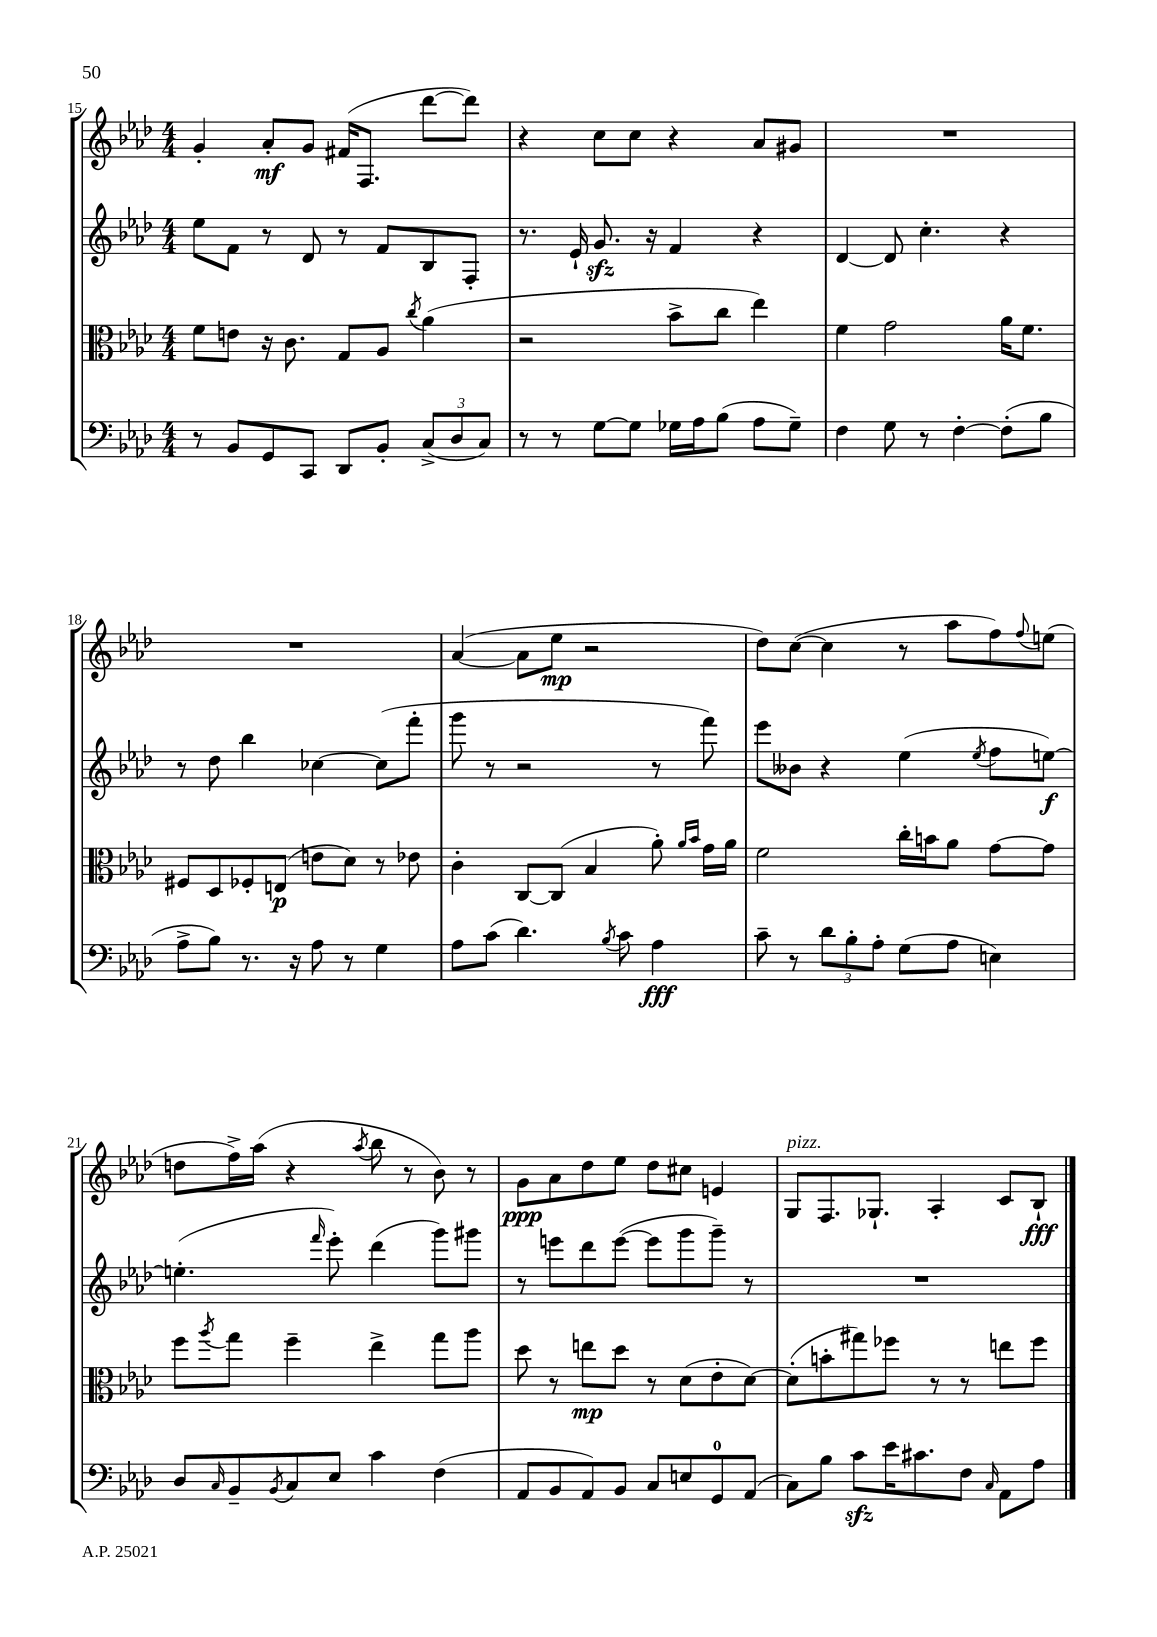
<<
\new StaffGroup <<
\new Staff = "s0" {
    \clef treble \key aes \major \numericTimeSignature \time 4/4
    g'4-. aes'8-.\mf g'8 fis'16( f8. des'''8~ des'''8) |
    r4 c''8 c''8 r4 aes'8 gis'8 |
    R1 |
    R1 |
    aes'4~( aes'8 ees''8\mp r2 |
    des''8) c''8~( c''4 r8 aes''8 f''8) \appoggiatura { f''8 } e''8( |
    d''8 f''16->) aes''16( r4 \acciaccatura { aes''8 } bes''8 r8 bes'8) r8 |
    g'8\ppp aes'8 des''8 ees''8 des''8 cis''8 e'4 |
    g8^\markup { \italic "pizz." } f8. ges8.-! aes4-. c'8 bes8-!\fff \bar "|." |
}
\new Staff = "s1" {
    \clef treble \key aes \major \numericTimeSignature \time 4/4
    ees''8 f'8 r8 des'8 r8 f'8 bes8 f8-. |
    r8. ees'16-! g'8.\sfz r16 f'4 r4 |
    des'4~ des'8 c''4.-. r4 |
    r8 des''8 bes''4 ces''4~ ces''8( f'''8-. |
    g'''8 r8 r2 r8 f'''8) |
    ees'''8 beses'8 r4 ees''4( \acciaccatura { ees''8 } f''8 e''8~\f) |
    e''4.-.( \grace { f'''16 } ees'''8-.) des'''4( g'''8) gis'''8 |
    r8 e'''8 des'''8 e'''8~( e'''8 g'''8 g'''8--) r8 |
    R1 \bar "|." |
}
\new Staff = "s2" {
    \clef alto \key aes \major \numericTimeSignature \time 4/4
    f'8 e'8 r16 c'8. g8 aes8 \acciaccatura { c''8 } aes'4( |
    r2 bes'8-> c''8 ees''4) |
    f'4 g'2 aes'16 f'8. |
    fis8 des8 fes8-. e8\p( e'8 des'8) r8 ees'8 |
    c'4-. c8~ c8( bes4 aes'8-.) \grace { aes'16 bes'16 } g'16 aes'16 |
    f'2 c''16-. b'16 aes'8 g'8~ g'8 |
    f''8 \acciaccatura { aes''8 } g''8 f''4-- ees''4-> g''8 aes''8 |
    des''8 r8 e''8\mp des''8 r8 des'8( ees'8-. des'8~) |
    des'8-.( b'8-. gis''8) fes''8 r8 r8 e''8 fes''8 \bar "|." |
}
\new Staff = "s3" {
    \clef bass \key aes \major \numericTimeSignature \time 4/4
    r8 bes,8 g,8 c,8 des,8 bes,8-. \tuplet 3/2 { c8->( des8 c8) } |
    r8 r8 g8~ g8 ges16 aes16 bes8( aes8 ges8--) |
    f4 g8 r8 f4~-. f8-.( bes8 |
    aes8-> bes8) r8. r16 aes8 r8 g4 |
    aes8 c'8( des'4.) \acciaccatura { bes8 } c'8 aes4\fff |
    c'8-- r8 \tuplet 3/2 { des'8 bes8-. aes8-. } g8( aes8 e4) |
    des8 \grace { c16 } bes,8-- \acciaccatura { bes,8 } c8 ees8 c'4 f4( |
    aes,8 bes,8 aes,8) bes,8 c8 e8 g,8-0 aes,8( |
    c8) bes8 c'8\sfz ees'16 cis'8. f8 \grace { c16 } aes,8 aes8 \bar "|." |
}
>>
>>
\layout { \context { \Score currentBarNumber = #15 } }
